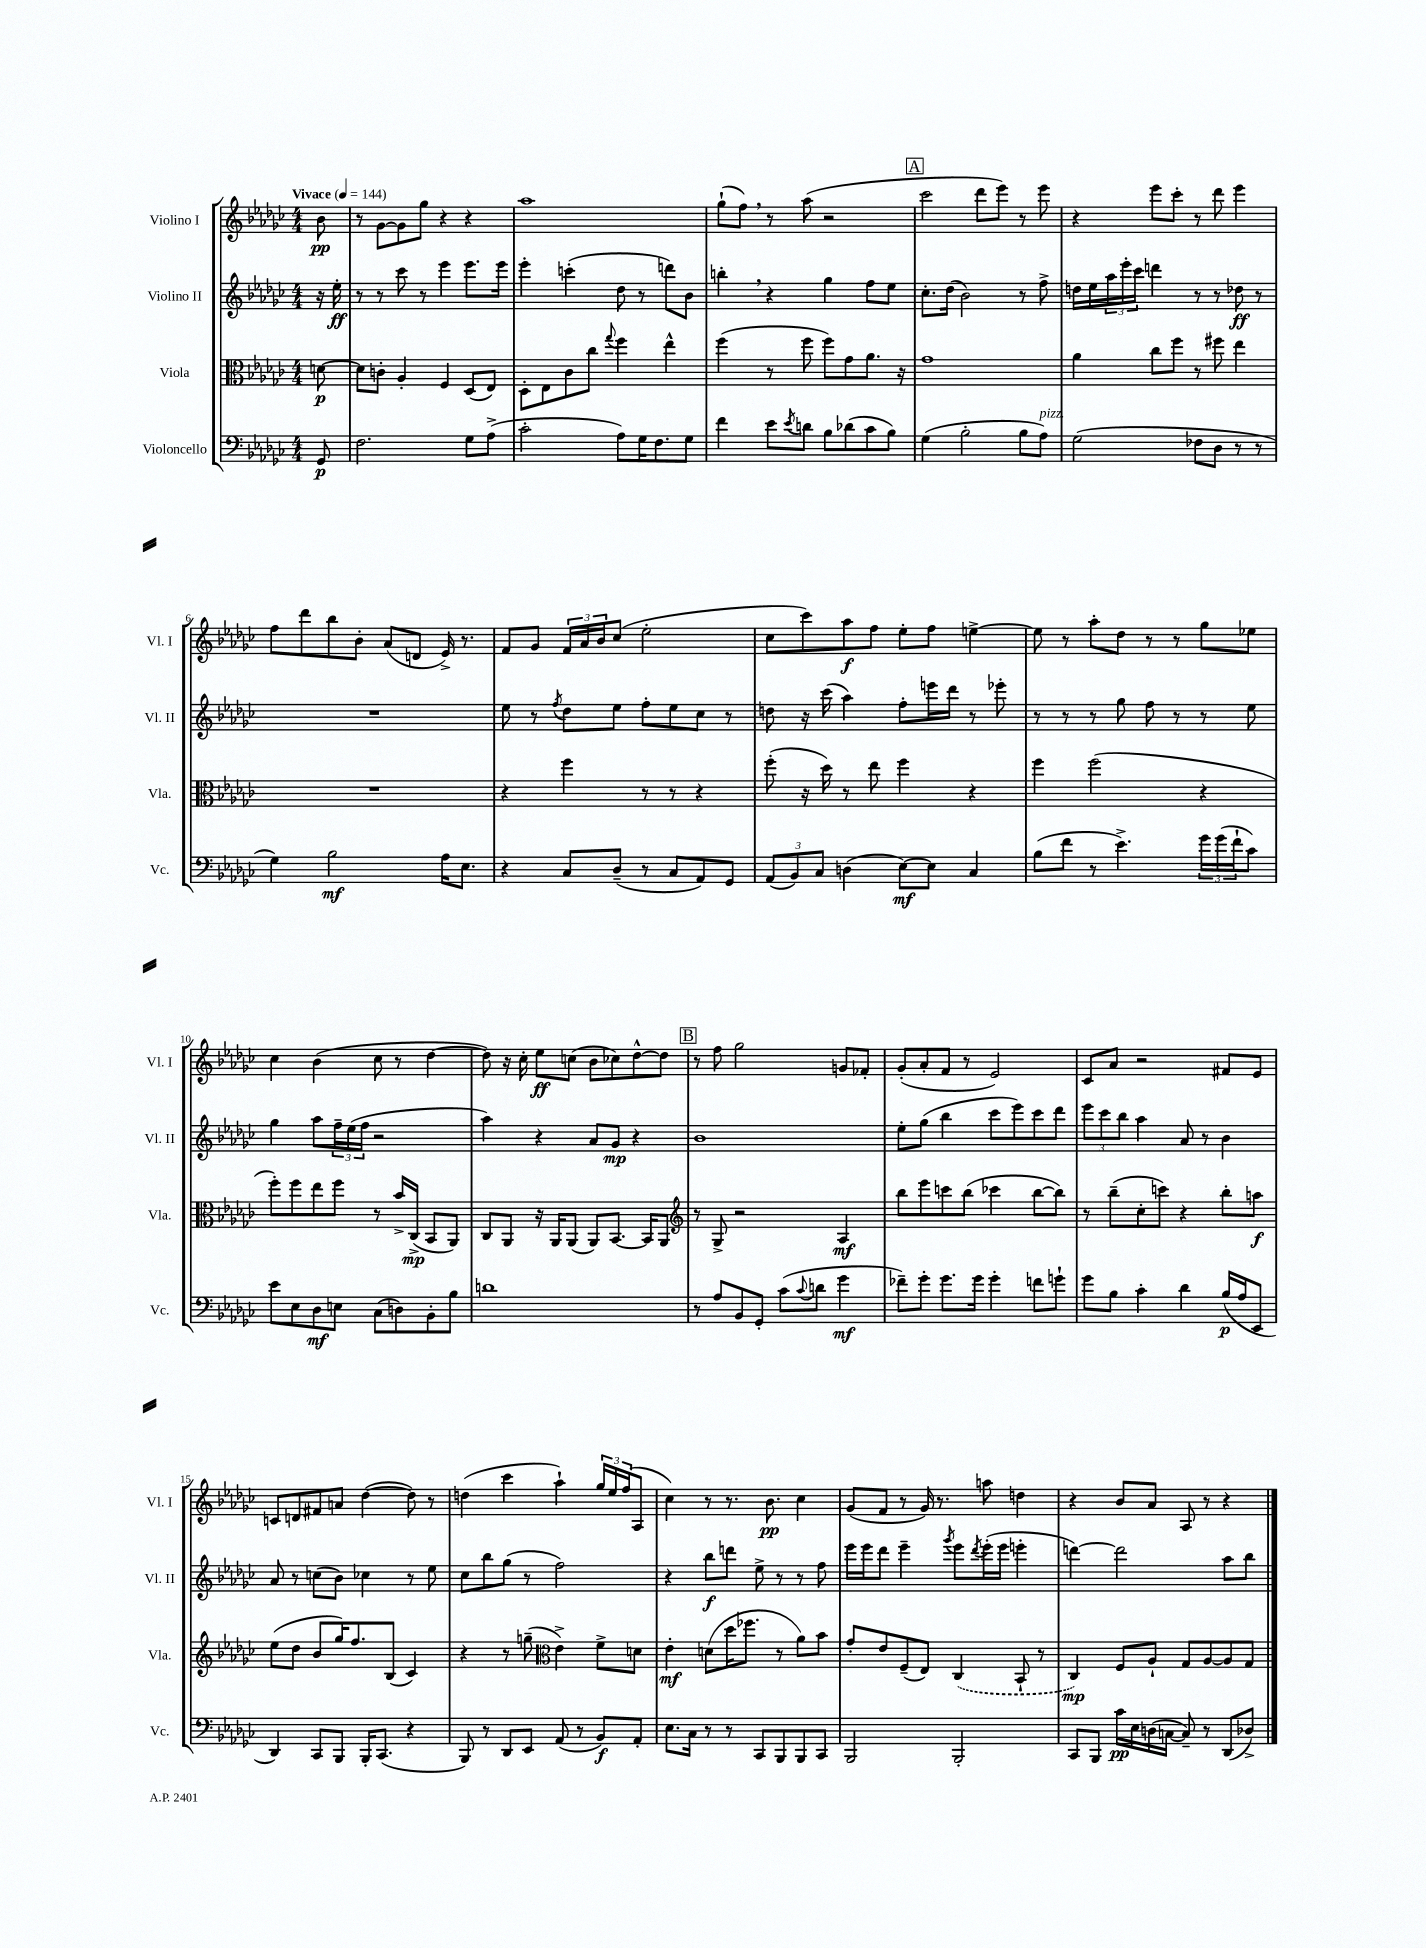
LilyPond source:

<<
\new StaffGroup <<
\new Staff = "s0" \with { instrumentName = "Violino I" shortInstrumentName = "Vl. I" } {
    \clef treble \key ges \major \numericTimeSignature \time 4/4 \partial 8 \tempo "Vivace" 4 = 144
    bes'8\pp |
    r8 ges'8~ ges'8 ges''8 r4 r4 |
    aes''1 |
    ges''8-!( f''8) \breathe r8 aes''8( r2 |
    \mark \markup { \box "A" } ces'''2 des'''8 ees'''8) r8 ees'''8 |
    r4 ees'''8 ces'''8-. r8 des'''8 ees'''4 |
    f''8 des'''8 bes''8 bes'8-. aes'8( d'8 ees'16->) r8. |
    f'8 ges'8 \tuplet 3/2 { f'16 aes'16 bes'16 } ces''8( ees''2-. |
    ces''8 ces'''8) aes''8\f f''8 ees''8-. f''8 e''4~-> |
    e''8 r8 aes''8-. des''8 r8 r8 ges''8 ees''8 |
    ces''4 bes'4( ces''8 r8 des''4~ |
    des''8) r16 ces''16-. ees''8\ff c''8( bes'8 ces''8) des''8~-^ des''8 |
    \mark \markup { \box "B" } r8 f''8 ges''2 g'8 fes'8-. |
    ges'8-.( aes'8-. f'8 r8 ees'2) |
    ces'8 aes'8 r2 fis'8 ees'8 |
    c'8 d'8 fis'8 a'8 des''4~( des''8) r8 |
    d''4( ces'''4 aes''4-!) \tuplet 3/2 { ges''16 ees''16 f''16( } aes8 |
    ces''4) r8 r8. bes'8.\pp ces''4 |
    ges'8( f'8 r8 ges'16) r8. a''8 d''4 |
    r4 bes'8 aes'8 aes8 r8 r4 \bar "|." |
}
\new Staff = "s1" \with { instrumentName = "Violino II" shortInstrumentName = "Vl. II" } {
    \clef treble \key ges \major \numericTimeSignature \time 4/4 \partial 8
    r16 ees''16-.\ff |
    r8 r8 ces'''8 r8 ees'''4 ees'''8. ees'''16 |
    ees'''4-. c'''4-.( des''8 r8 d'''8) bes'8 |
    b''4-. \breathe r4 ges''4 f''8 ees''8 |
    \mark \markup { \box "A" } ces''8.-. des''16( bes'2) r8 f''8-> |
    d''16 ees''16 \tuplet 3/2 { aes''16 ees'''16-. ces'''16 } d'''4 r8 r8 des''8\ff r8 |
    R1 |
    ees''8 r8 \acciaccatura { f''8 } des''8 ees''8 f''8-. ees''8 ces''8 r8 |
    d''8 r16 ces'''16( aes''4) f''8-. e'''16 des'''16 r8 ees'''8-. |
    r8 r8 r8 ges''8 f''8 r8 r8 ees''8 |
    ges''4 aes''8 \tuplet 3/2 { f''16-- ees''16( f''16 } r2 |
    aes''4) r4 aes'8 ges'8\mp r4 |
    \mark \markup { \box "B" } bes'1 |
    ees''8-. ges''8( bes''4 ces'''8 ees'''8) ces'''8 des'''8 |
    \tuplet 3/2 { ees'''8 ces'''8 bes''8 } aes''4 aes'8 r8 bes'4 |
    aes'8 r8 c''8( bes'8) ces''4 r8 ees''8 |
    ces''8 bes''8 ges''8( r8 f''2) |
    r4 bes''8\f d'''8 ees''8-> r8 r8 f''8 |
    ees'''16 ees'''16 des'''8 ees'''4-- \acciaccatura { ges'''8 } ees'''8 \acciaccatura { des'''8 } ees'''16-.( ees'''16 e'''4-. |
    d'''4~) d'''2 aes''8 bes''8 \bar "|." |
}
\new Staff = "s2" \with { instrumentName = "Viola" shortInstrumentName = "Vla." } {
    \clef alto \key ges \major \numericTimeSignature \time 4/4 \partial 8
    d'8~\p |
    d'8 c'8-. aes4-. f4 des8( ees8) |
    des8-. ees8 ces'8 ces''8 \appoggiatura { ges''8 } f''4 ees''4-^ |
    f''4( r8 f''8 f''8) ges'8 aes'8. r16 |
    \mark \markup { \box "A" } ges'1 |
    aes'4 ces''8 f''8 r8 fis''8 ees''4 |
    R1 |
    r4 f''4 r8 r8 r4 |
    f''8-.( r16 des''16) r8 ees''8 f''4 r4 |
    f''4 f''2( r4 |
    f''8-.) f''8 ees''8 f''8 r8 bes'16-> ces16->\mp( bes,8 aes,8) |
    ces8 aes,8 r16 aes,16 aes,8( aes,8) bes,8.~ bes,16 aes,8 |
    \mark \markup { \box "B" } \clef treble r8 ges8-> r2 aes4\mf |
    bes''8 ees'''8 c'''8 bes''8( ces'''4 bes''8~ bes''8) |
    r8 bes''8--( ces''8-. c'''8) r4 bes''8-. a''8\f |
    ees''8( des''8 bes'8 ges''16) f''8. bes8( ces'4) |
    r4 r8 g''8--( \clef alto ees'4->) f'8-> d'8 |
    ees'4-.\mf d'8( des''16 fes''8. r8 aes'8) bes'8 |
    ges'8-. ees'8 f8--( ees8) \once \slurDashed ces4( bes,8-! r8 |
    ces4\mp) f8 aes8-! ges8 aes8~ aes8 ges8 \bar "|." |
}
\new Staff = "s3" \with { instrumentName = "Violoncello" shortInstrumentName = "Vc." } {
    \clef bass \key ges \major \numericTimeSignature \time 4/4 \partial 8
    ges,8\p |
    f2. ges8 aes8->( |
    ces'2-. aes8) ges16 f8. ges8 |
    f'4 ees'8 \acciaccatura { ees'8 } d'8 bes8 des'8( ces'8 bes8) |
    \mark \markup { \box "A" } ges4( bes2-. bes8 aes8^\markup { \italic "pizz." }) |
    ges2( fes8 des8 r8 r8 |
    ges4) bes2\mf aes16 ees8. |
    r4 ces8 des8--( r8 ces8 aes,8) ges,8 |
    \tuplet 3/2 { aes,8( bes,8) ces8 } d4( ees8~\mf) ees8 ces4 |
    bes8( f'8 r8 ees'4.->) \tuplet 3/2 { ges'16 ges'16( f'16-! } ces'8) |
    ees'8 ees8 des8\mf e8 ces8( d8) bes,8-. bes8 |
    d'1 |
    \mark \markup { \box "B" } r8 aes8 bes,8 ges,8-. ces'8( \appoggiatura { ces'8 } d'8 ges'4\mf |
    fes'8--) ges'8-. ges'8. ges'16 ges'4-. f'8 g'8-! |
    ges'8 bes8 ces'4-. des'4 bes16\p( aes16 ees,8 |
    des,4) ces,8 bes,,8 bes,,16-. ces,8.( r4 |
    bes,,8) r8 des,8 ees,8 aes,8( r8 bes,8\f) aes,8-. |
    ees8. ces16 r8 r8 ces,8 bes,,8 bes,,8 ces,8 |
    bes,,2 bes,,2-. |
    ces,8 bes,,8 ces'16\pp ees16 d16( c16~ c8--) r8 des,8( des8->) \bar "|." |
}
>>
>>
